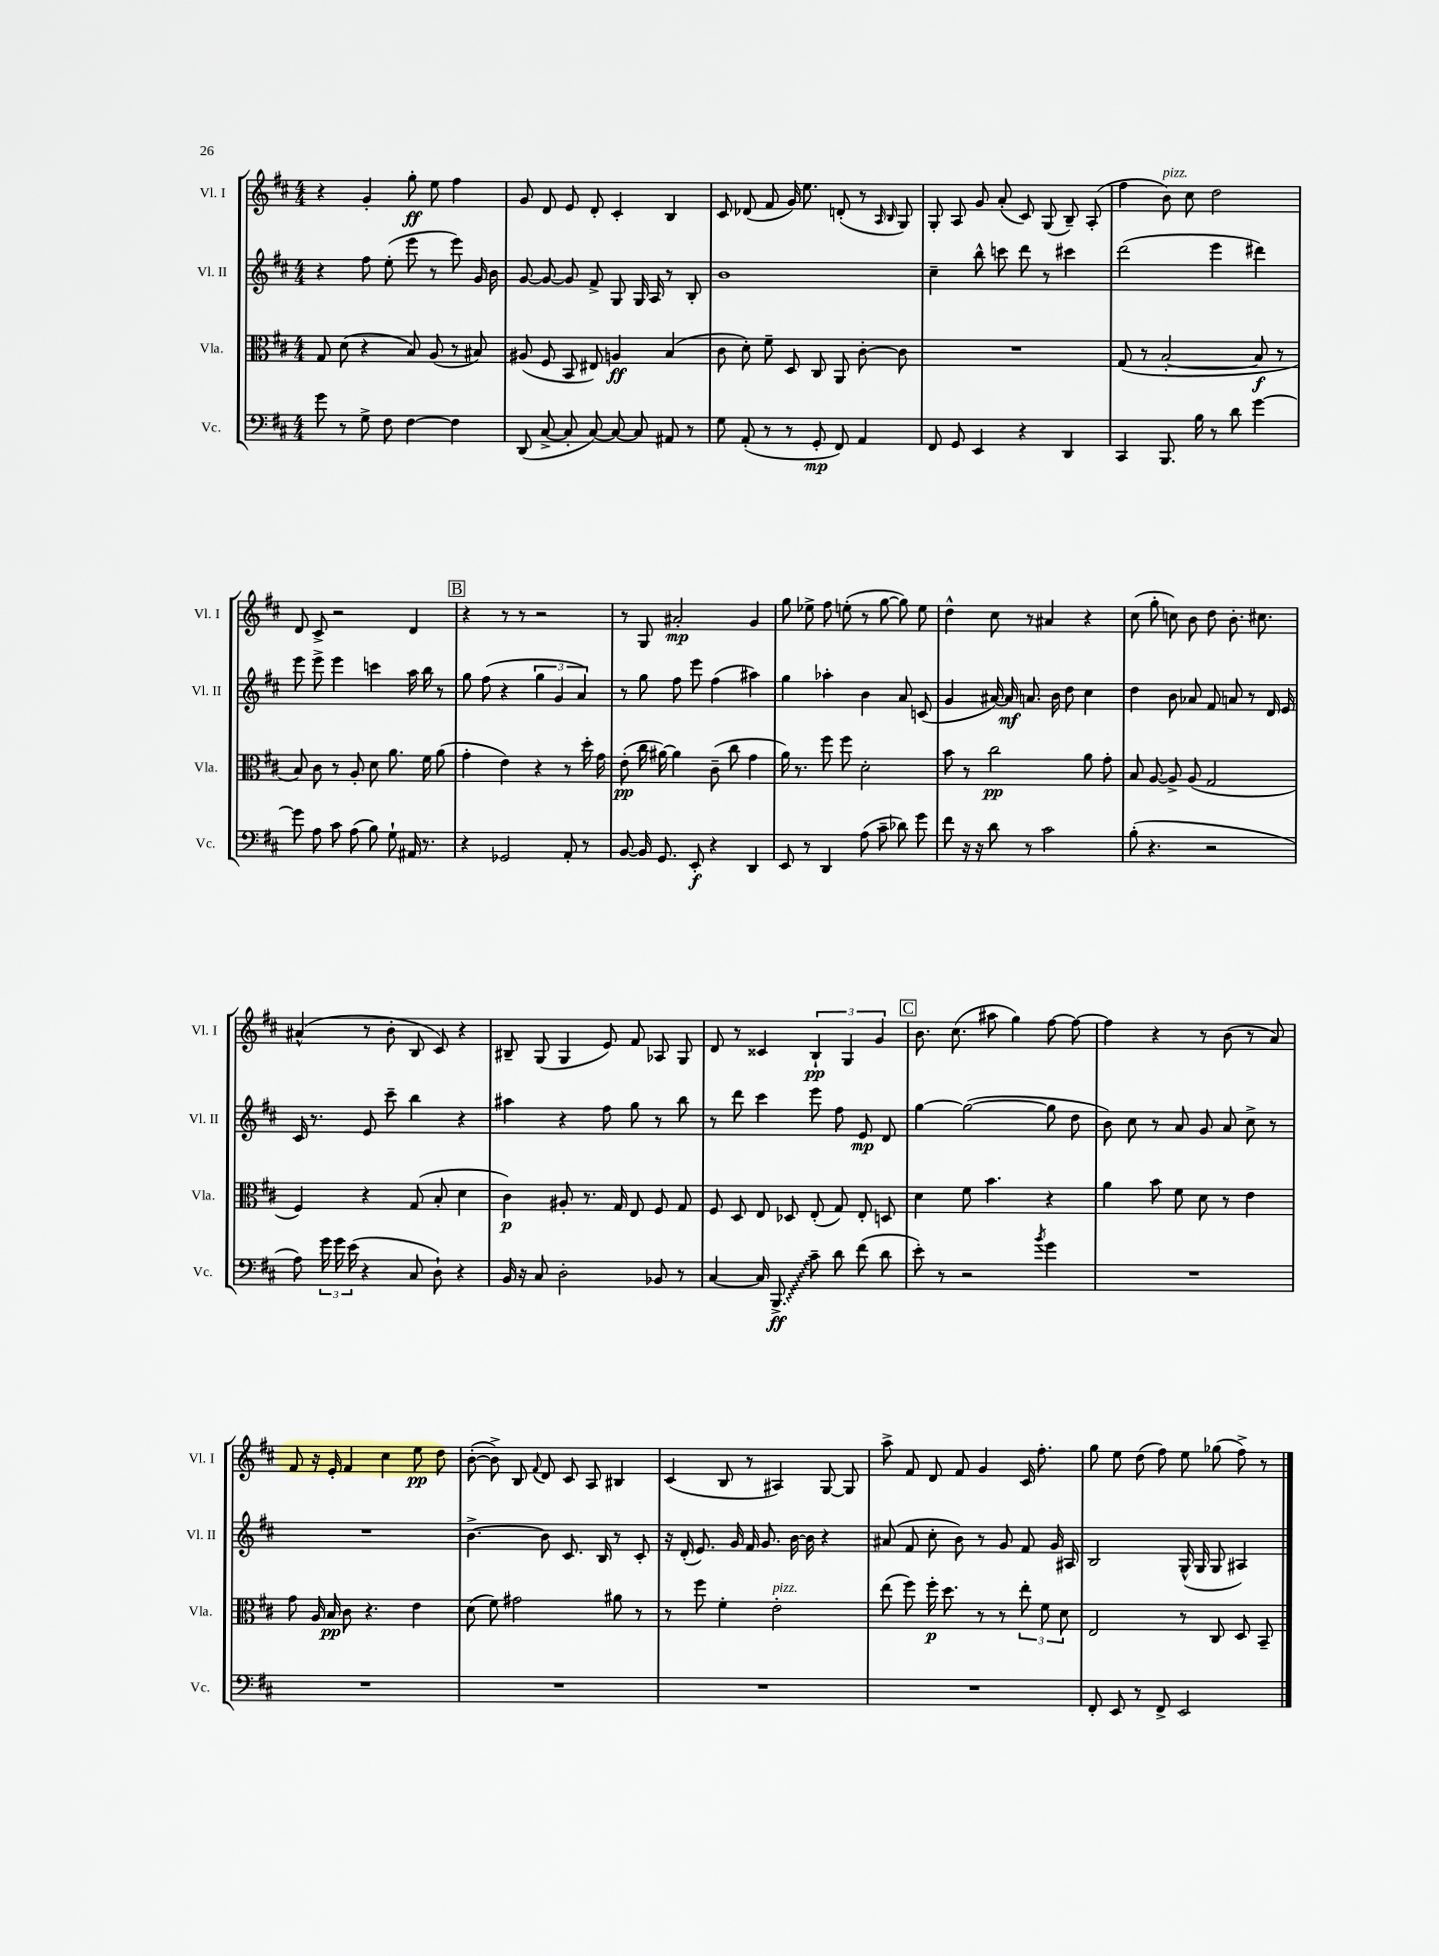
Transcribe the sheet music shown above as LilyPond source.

<<
\new StaffGroup <<
\new Staff = "s0" \with { instrumentName = "Vl. I" shortInstrumentName = "Vl. I" } {
    \clef treble \key d \major \numericTimeSignature \time 4/4
    \autoBeamOff r4 g'4-. g''8-.\ff e''8 fis''4 |
    g'8 d'8 e'8 d'8-. cis'4-. b4 |
    cis'8 des'8( fis'8 g'16) e''8. d'8-.( r8 \grace { a16 b16 } g8) |
    g8-. a8 g'8 a'8-.( cis'8) g8( b8--) a8-.( |
    fis''4 b'8^\markup { \italic "pizz." }) cis''8 d''2 |
    d'8 cis'8-> r2 d'4 |
    \mark \markup { \box "B" } r4 r8 r8 r2 |
    r8 g8 ais'2-.\mp g'4 |
    g''8 ees''8-> fis''8 e''8-.( r8 g''8~ g''8) e''8 |
    d''4-^ cis''8 r8 ais'4 r4 |
    cis''8( g''8-. c''8) b'8 d''8 b'8.-. cis''8. |
    ais'4-^( r8 b'8-. b8 cis'8) r4 |
    bis8-- g8( g4 e'8) fis'8 aes8 g8 |
    d'8 r8 cisis'4 \tuplet 3/2 { b4-!\pp g4 g'4 } |
    \mark \markup { \box "C" } b'8. cis''8.( ais''8 g''4) fis''8~ fis''8~ |
    fis''4 r4 r8 b'8( r8 a'8) |
    fis'8 r16 e'16-. fis'4 cis''4 e''8\pp d''8 |
    b'8~-.( b'8->) b8 \appoggiatura { fis'8 } d'8 cis'8 a8 bis4 |
    cis'4( b8 r8 ais4) g8~ g8 |
    a''8-> fis'8 d'8 fis'8 g'4 cis'16 fis''8.-. |
    g''8 e''8 d''8( fis''8) e''8 ges''8( fis''8->) r8 \bar "|." |
}
\new Staff = "s1" \with { instrumentName = "Vl. II" shortInstrumentName = "Vl. II" } {
    \clef treble \key d \major \numericTimeSignature \time 4/4
    \autoBeamOff r4 fis''8 e''8-.( e'''8 r8 e'''8) g'16 b'16 |
    g'8~ g'8~ g'8 fis'8-> g8 g16 a16 r8 b8-. |
    b'1 |
    cis''4-- b''8-^ c'''8 d'''8 r8 cis'''4 |
    d'''2( e'''4 dis'''4) |
    e'''8 e'''8-> e'''4 c'''4 a''16 b''16 r8 |
    \mark \markup { \box "B" } g''8 fis''8( r4 \tuplet 3/2 { g''4 g'4 a'4) } |
    r8 g''8 fis''8 e'''8 fis''4( ais''4) |
    g''4 aes''4-. b'4 a'8 c'8( |
    g'4 ais'16~) ais'16\mf a'8. b'16 d''8 cis''4 |
    d''4 b'8 aes'8 fis'8 a'8 r8 d'16 e'16 |
    cis'16 r8. e'8 cis'''8-- b''4 r4 |
    ais''4 r4 fis''8 g''8 r8 b''8 |
    r8 d'''8 cis'''4 e'''8 fis''8 e'8\mp d'8 |
    \mark \markup { \box "C" } g''4~ g''2~( g''8 d''8 |
    b'8) cis''8 r8 a'8 g'8 a'8 cis''8-> r8 |
    R1 |
    b'4.~-> b'8 cis'8. b16 r8 cis'8-. |
    r16 d'16-.( e'8.) g'16 fis'16 g'8. b'16~ b'16 r4 |
    ais'8( fis'8 cis''8-. b'8) r8 g'8 fis'8 g'16 ais16 |
    b2 g16-^( g16 g8 ais4) \bar "|." |
}
\new Staff = "s2" \with { instrumentName = "Vla." shortInstrumentName = "Vla." } {
    \clef alto \key d \major \numericTimeSignature \time 4/4
    \autoBeamOff g8 d'8( r4 b8) a8( r8 bis8) |
    ais8( fis8 b,8 eis8) a4\ff b4( |
    cis'8 d'8-.) fis'8-- d8 cis8 a,8 cis'8~-. cis'8 |
    R1 |
    g8( r8 b2~-. b8\f r8 |
    b8) cis'8 r8 a8-. d'8 a'8. fis'16 a'8( |
    \mark \markup { \box "B" } g'4-. e'4) r4 r8 d''16-. g'16 |
    e'8-.\pp( cis''16 ais'16~) ais'4 cis'8--( cis''8 g'4 |
    a'16) r8. fis''8 fis''8 d'2-. |
    b'8 r8 cis''2\pp a'8 g'8-. |
    b8 a8~ a8-> a8( g2 |
    fis4) r4 g8( b8-. d'4 |
    cis'4\p) ais8-. r8. g16 e8 fis8 g8 |
    fis8 d8 e8 des8 e8-.( g8) e8-. d8 |
    \mark \markup { \box "C" } d'4 fis'8 b'4. r4 |
    a'4 b'8 fis'8 d'8 r8 e'4 |
    g'8 a16 b16\pp cis'8 r4. e'4 |
    d'8( fis'8) gis'2 ais'8 r8 |
    r8 fis''8 fis'4-. e'2-.^\markup { \italic "pizz." } |
    e''8( fis''8) fis''16-.\p d''8. r8 r8 \tuplet 3/2 { e''8-. fis'8 d'8 } |
    e2 r8 cis8 d8 b,8-- \bar "|." |
}
\new Staff = "s3" \with { instrumentName = "Vc." shortInstrumentName = "Vc." } {
    \clef bass \key d \major \numericTimeSignature \time 4/4
    \autoBeamOff g'8 r8 g8-> fis8 fis4~ fis4 |
    d,8( cis8~-> cis8-. cis8~) cis8~ cis8 ais,8 r8 |
    g8 a,8-.( r8 r8 g,8-.\mp fis,8) a,4 |
    fis,8 g,8 e,4 r4 d,4 |
    cis,4 b,,8. b16 r8 d'8 g'4~ |
    g'8 a8 cis'8 a8( b8) g8-! ais,16 r8. |
    \mark \markup { \box "B" } r4 ges,2 a,8-. r8 |
    b,8~ b,16 g,8. e,8-.\f r4 d,4 |
    e,8 r8 d,4 a8( cis'8-- des'8) g'8 |
    fis'8 r16 r16 d'8 r8 cis'2 |
    b8-.( r4. r2 |
    a8) \tuplet 3/2 { g'16 g'16 e'16( } r4 cis8 d8-!) r4 |
    b,16 r16 cis8 d2-. bes,8 r8 |
    cis4~ cis16 \once \override Glissando.style = #'zigzag b,,8.->\glissando\ff cis'8-- d'8 fis'8( d'8 |
    \mark \markup { \box "C" } e'8-.) r8 r2 \acciaccatura { b'8 } g'4 |
    R1 |
    R1 |
    R1 |
    R1 |
    R1 |
    fis,8-. e,8 r8 fis,8-> e,2 \bar "|." |
}
>>
>>
\layout { \context { \Score \remove "Bar_number_engraver" } }
